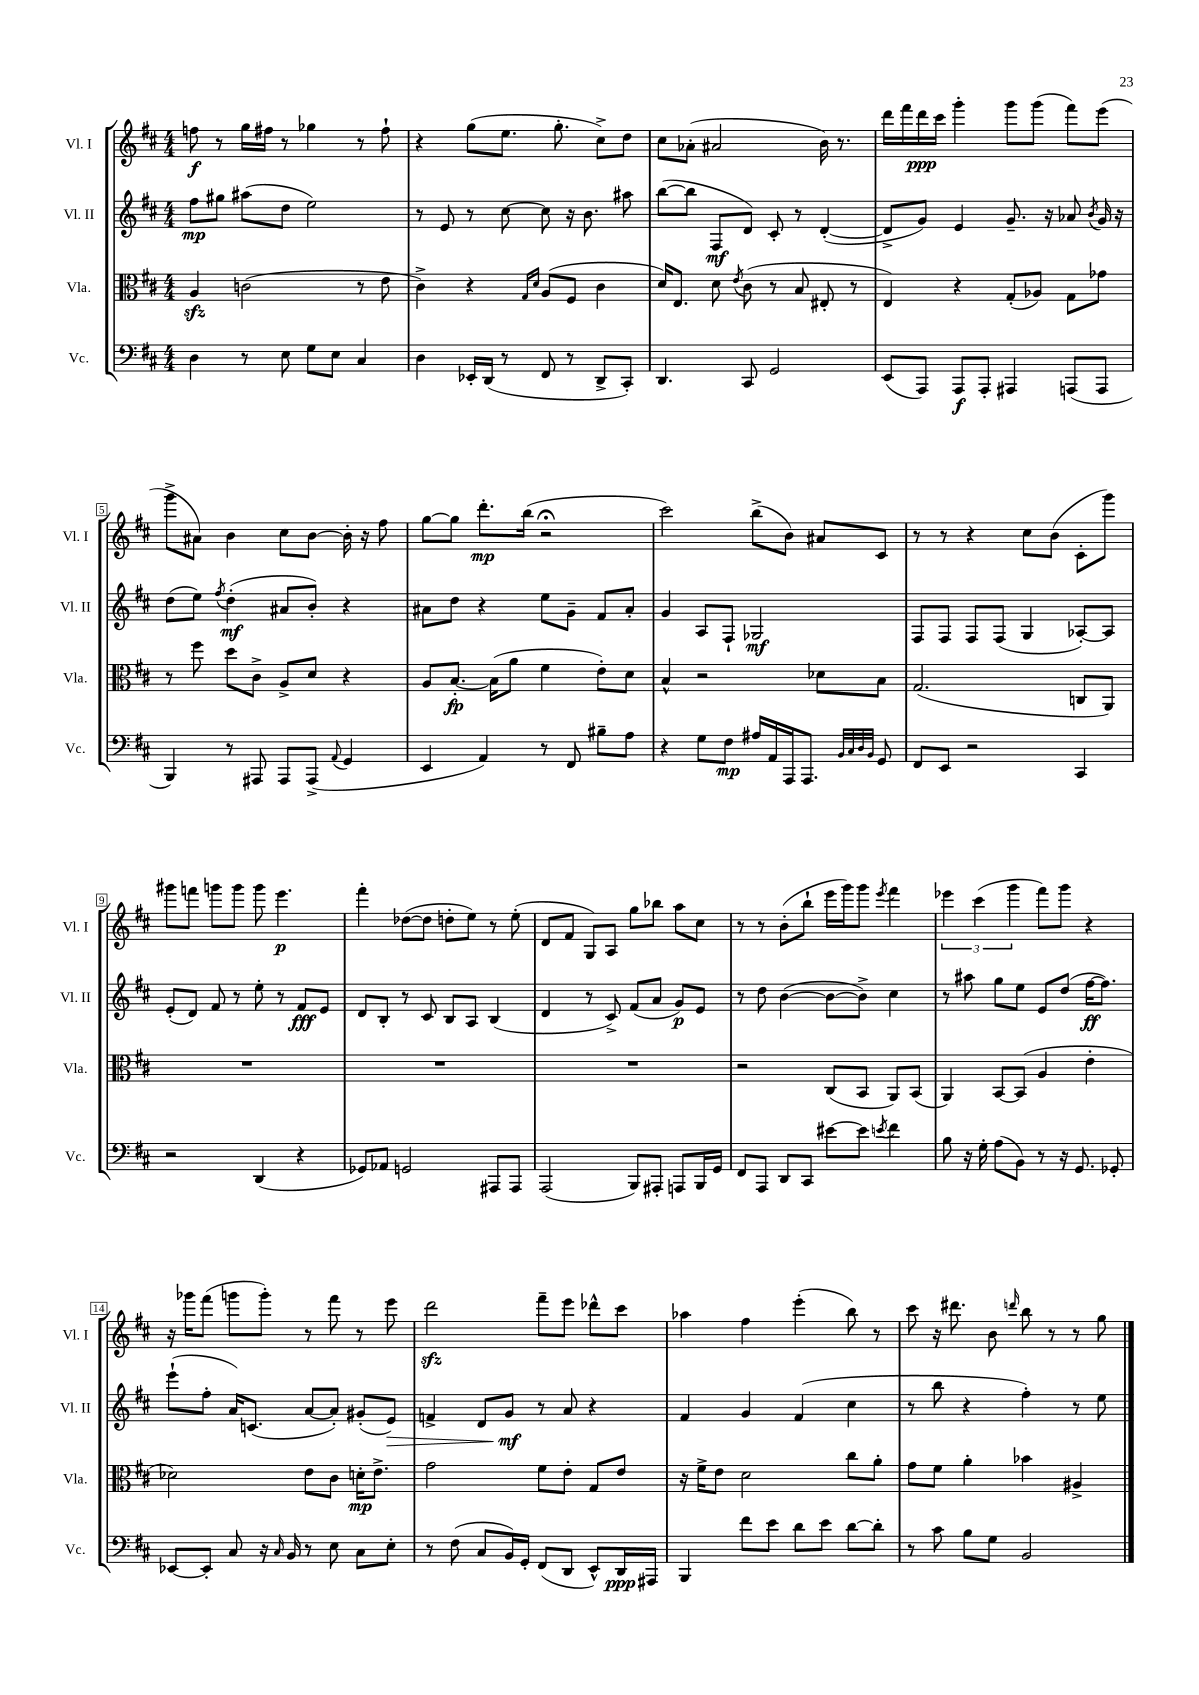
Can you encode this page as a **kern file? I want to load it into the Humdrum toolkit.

**kern	**kern	**kern	**kern
*staff4	*staff3	*staff2	*staff1
*clefF4	*clefC3	*clefG2	*clefG2
*k[f#c#]	*k[f#c#]	*k[f#c#]	*k[f#c#]
*M4/4	*M4/4	*M4/4	*M4/4
4D	4A	8ff#	8ff
.	.	8gg#	8r
8r	(2c	(8aa#	16gg
.	.	.	16ff#
8E	.	8dd	8r
8G	.	2ee)	4gg-
8E	.	.	.
4C#	8r	.	8r
.	8e	.	8ff#`
=	=	=	=
4D	4c#^)	8r	4r
.	.	8e	.
16EE-'	4r	8r	(8gg
(16DD	.	.	.
8r	.	[8cc#	8.ee
.	16qqG	.	.
.	16qqd	.	.
8FF#	(8A	8cc#]	.
.	.	.	8.gg'
8r	8F#	16r	.
.	.	8.b	.
8DD^	4c#	.	8cc#^)
8CC#')	.	8aa#	8dd
=	=	=	=
4.DD	16d)	([8bb	8cc#
.	8.E	.	.
.	.	8bb]	(8a-'
.	8d	8F#	2a#
.	8qe	.	.
8CC#	(8c#	8d)	.
2GG	8r	8c#'	.
.	8B	8r	.
.	8E#'	([4d'	16b)
.	.	.	8.r
.	8r	.	.
=	=	=	=
(8EE	4E)	8d^]	16ddd
.	.	.	16fff#
8AAA)	.	8g)	16ddd
.	.	.	16ccc#
8AAA	4r	4e	4ggg'
8AAA'	.	.	.
4AAA#	(8G'	8.g~	8ggg
.	8A-)	.	(8ggg
.	.	16r	.
(8AAA	8G	8a-	8fff#)
.	.	8qb	.
8AAA	8g-	16g	(8eee
.	.	16r	.
=	=	=	=
4BBB)	8r	(8dd	8ggg^
.	8ff#	8ee)	8a#)
.	.	8qff#	.
8r	8dd	(4dd'	4b
8AAA#	8c#^	.	.
8AAA#	8A^	8a#	8cc#
(8AAA#^	8d	8b')	[8b
8qqAA	.	.	.
4GG	4r	4r	16b']
.	.	.	16r
.	.	.	8ff#
=	=	=	=
4EE	8A	8a#	[8gg
.	[8.B'	8dd	8gg]
4AA)	.	4r	8.ddd'
.	(16B]	.	.
.	8a	.	.
.	.	.	(16bb
8r	4f#	8ee	2r;
8FF#	.	8g~	.
8B#~	8e')	8f#	.
8A	8d	8a#'	.
=	=	=	=
4r	4B^^	4g	2ccc#)
8G	2r	8A	.
8F#	.	8F#`	.
16A#	.	2G-	(8bb^
16AA	.	.	.
16AAA	.	.	8b)
8.AAA	.	.	.
.	8d-	.	8a#
32qqBB	.	.	.
32qqC#	.	.	.
32qqD	.	.	.
32qqBB	.	.	.
8GG	8B	.	8c#
=	=	=	=
8FF#	(2.G	8F#	8r
8EE	.	8F#	8r
2r	.	8F#	4r
.	.	(8F#	.
.	.	4G	8cc#
.	.	.	(8b
4CC#	8C	[8A-')	8c#'
.	8AA)	8A-]	8ggg)
=	=	=	=
2r	1r	(8e'	8ggg#
.	.	8d)	8fff
.	.	8f#	8ggg
.	.	8r	8ggg
(4DD	.	8ee'	8ggg
.	.	8r	4.eee
4r	.	8f#	.
.	.	8e	.
=	=	=	=
8GG-)	1r	8d	4fff#'
8AA-	.	8B'	.
2GG	.	8r	([8dd-
.	.	8c#	8dd-]
.	.	8B	8dd'
.	.	8A	8ee)
8AAA#	.	(4B	8r
8AAA#	.	.	(8ee'
=	=	=	=
(2AAA	1r	4d	8d
.	.	.	8f#
.	.	8r	8G)
.	.	8c#^)	8A
8BBB)	.	(8f#	8gg
8AAA#'	.	8a	8bb-
8AAA	.	8g)	8aa
16BBB	.	8e	8cc#
16GG	.	.	.
=	=	=	=
8FF#	2r	8r	8r
8AAA	.	8dd	8r
8DD	.	([4b	(8b'
8CC#	.	.	8bb`
[8e#	(8C#	8b_	16eee
.	.	.	16ggg)
8e#]	8BB	8b^])	8ggg
8qe	.	.	8qeee
4f#	8AA)	4cc#	4fff#
.	(8BB	.	.
=	=	=	=
8B	4AA)	8r	6eee-
16r	.	8aa#	.
.	.	.	(6ccc#
16G'	.	.	.
(8A	[8BB	8gg	.
.	.	.	6ggg
8BB)	(8BB]	8ee	.
8r	4A	8e	8fff#)
16r	.	(8dd	8ggg
8.GG	.	.	.
.	4e'	[16ff#	4r
.	.	8.ff#])	.
8GG-'	.	.	.
=	=	=	=
[8EE-	2d-)	(8eee`	16r
.	.	.	16ggg-
8EE-']	.	8ff#'	(8fff#
8C#	.	16a)	8ggg
.	.	(8.c	.
16r	.	.	8ggg')
16qqC#	.	.	.
16BB	.	.	.
8r	8e	[8a	8r
8E	8c#	8a'])	8fff#
8C#	16d'	(8g#'	8r
.	8.e^	.	.
8E'	.	8e)	8eee
=	=	=	=
8r	2g	4f^	2ddd
(8F#	.	.	.
8C#	.	8d	.
16BB)	.	8g	.
16GG'	.	.	.
(8FF#	8f#	8r	8fff#~
8DD	8e'	8a	8eee
8EE^^)	8G	4r	8ddd-^^
16DD	8e	.	8ccc#
16AAA#	.	.	.
=	=	=	=
4BBB	16r	4f#	4aa-
.	16f#^	.	.
.	8e	.	.
8f#	2d	4g	4ff#
8e	.	.	.
8d	.	(4f#	(4eee'
8e	.	.	.
[8d	8cc#	4cc#	8bb)
8d']	8a'	.	8r
=	=	=	=
8r	8g	8r	8ccc#
8c#	8f#	8bb	16r
.	.	.	8.ddd#
8B	4a'	4r	.
8G	.	.	8b
.	.	.	16qqddd
2BB	4b-	4ff#')	8bb
.	.	.	8r
.	4A#^	8r	8r
.	.	8ee	8gg
==	==	==	==
*-	*-	*-	*-
